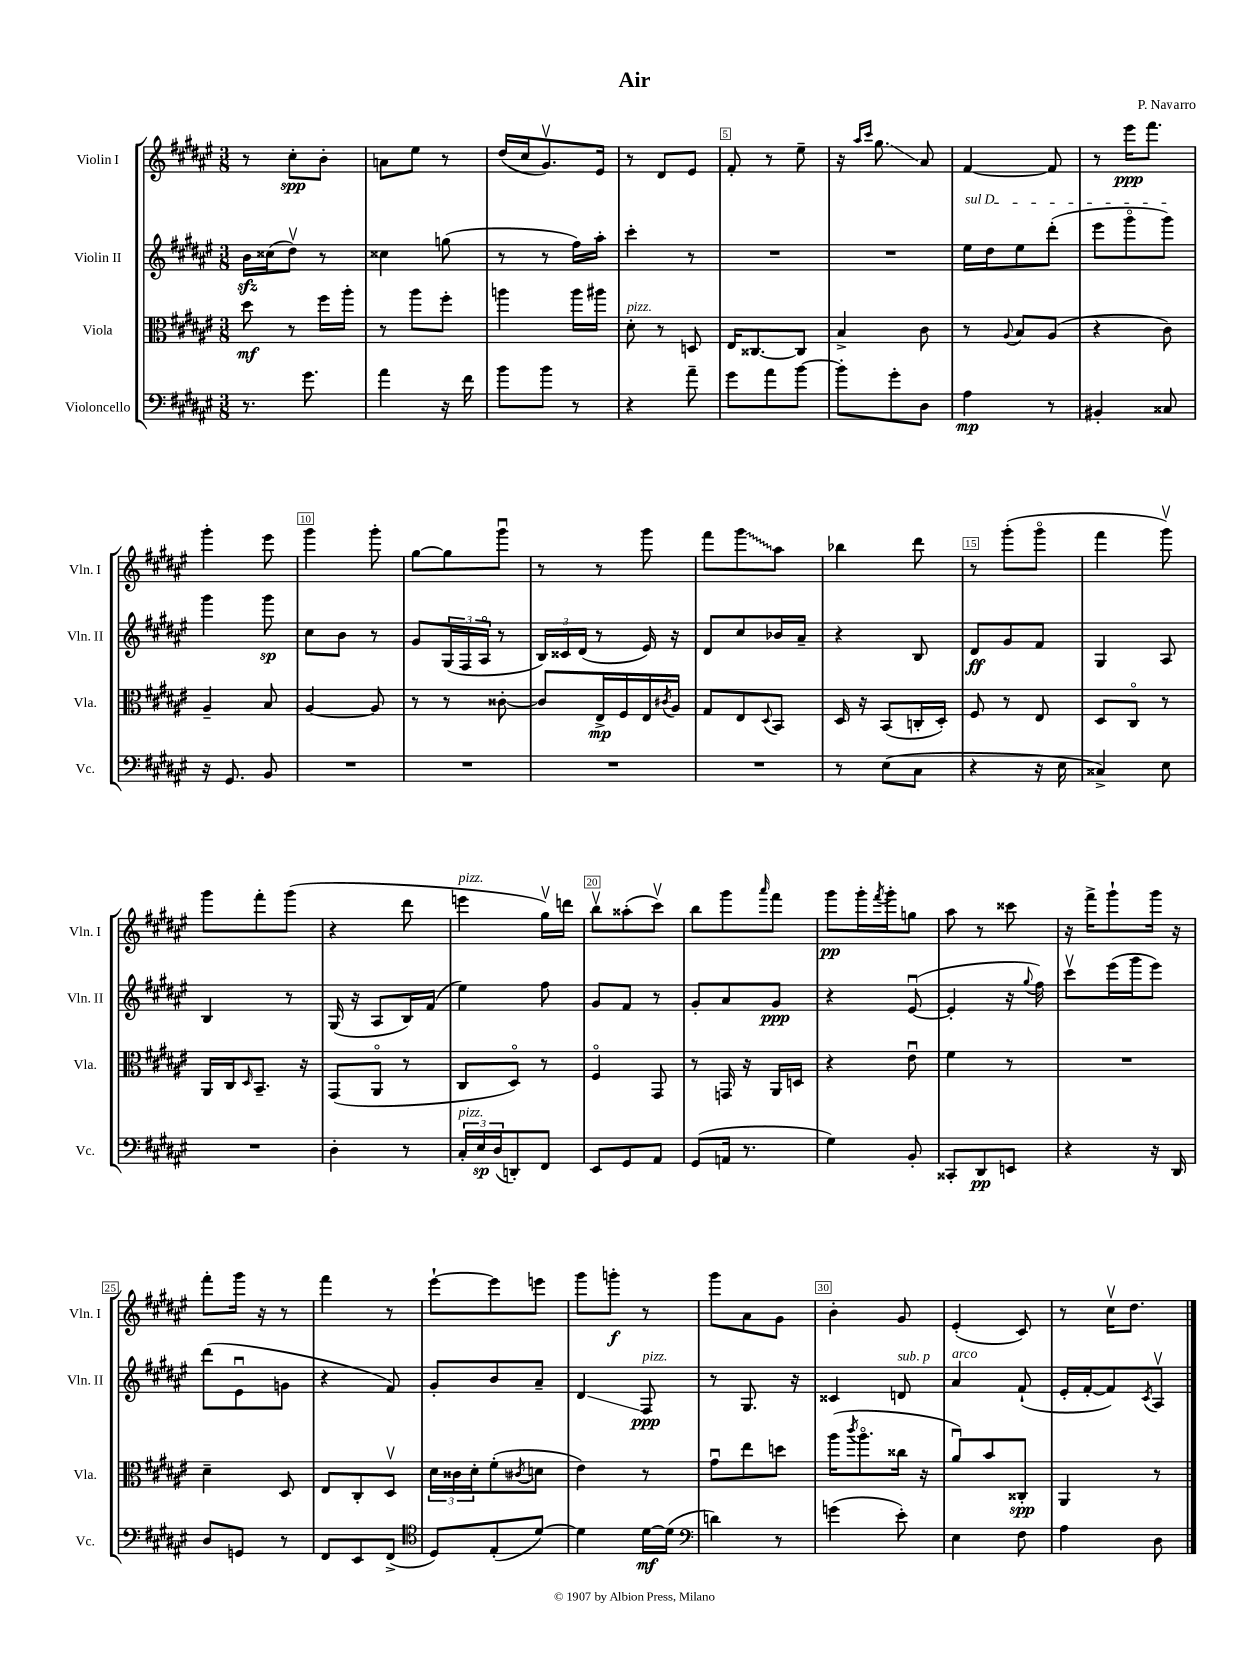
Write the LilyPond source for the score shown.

\header { title = "Air" composer = "P. Navarro" }
<<
\new StaffGroup <<
\new Staff = "s0" \with { instrumentName = "Violin I" shortInstrumentName = "Vln. I" } {
    \clef treble \key fis \major \numericTimeSignature \time 3/8
    r8 cis''8-.\spp b'8-. |
    a'8 eis''8 r8 |
    dis''16( cis''16 gis'8.\upbow) eis'16 |
    r8 dis'8 eis'8 |
    fis'8-. r8 eis''8-- |
    r16 \grace { ais''16 cis'''16 } gis''8.\glissando ais'8 |
    fis'4~ fis'8 |
    r8 eis'''16\ppp fis'''8. |
    gis'''4-. eis'''8 |
    gis'''4 gis'''8-. |
    gis''8~ gis''8 gis'''8\downbow |
    r8 r8 gis'''8 |
    fis'''8 \once \override Glissando.style = #'zigzag gis'''8\glissando ais''8 |
    bes''4 dis'''8 |
    r8 gis'''8-.( gis'''8\flageolet |
    fis'''4 gis'''8\upbow) |
    gis'''8 fis'''8-. gis'''8( |
    r4 dis'''8 |
    e'''4^\markup { \italic "pizz." } gis''16\upbow) d'''16 |
    b''8\upbow aisis''8-.( cis'''8\upbow) |
    b''8 gis'''8 \grace { ais'''16 } fis'''8 |
    gis'''8\pp gis'''16-. \acciaccatura { fis'''8 } gis'''16-. g''8 |
    ais''8 r8 cisis'''8 |
    r16 fis'''16-> gis'''8-! gis'''16 r16 |
    fis'''8-. gis'''16 r16 r8 |
    fis'''4 r8 |
    eis'''8~-! eis'''8 e'''8 |
    gis'''8 g'''8-.\f r8 |
    gis'''8 ais'8 gis'8 |
    b'4-. gis'8 |
    eis'4-.( cis'8) |
    r8 cis''16\upbow dis''8. \bar "|." |
}
\new Staff = "s1" \with { instrumentName = "Violin II" shortInstrumentName = "Vln. II" } {
    \clef treble \key fis \major \numericTimeSignature \time 3/8
    b'16\sfz cisis''16( dis''8\upbow) r8 |
    cisis''4 g''8( |
    r8 r8 fis''16) ais''16-. |
    cis'''4-. r8 |
    R4. |
    R4. |
    \once \override TextSpanner.bound-details.left.text = \markup { \italic "sul D" } eis''16\startTextSpan dis''16 eis''8 dis'''8-.( |
    eis'''8 gis'''8\flageolet gis'''8\stopTextSpan) |
    gis'''4 gis'''8\sp |
    cis''8 b'8 r8 |
    gis'8 \tuplet 3/2 { gis16( fis16 ais16\flageolet } r8 |
    \tuplet 3/2 { b16) cisis'16 dis'16( } r8 eis'16) r16 |
    dis'8 cis''8 bes'16 ais'16-- |
    r4 b8 |
    dis'8\ff gis'8 fis'8 |
    gis4 ais8 |
    b4 r8 |
    gis16( r16 ais8 b16) fis'16( |
    eis''4) fis''8 |
    gis'8 fis'8 r8 |
    gis'8-. ais'8 gis'8\ppp |
    r4 eis'8~\downbow( |
    eis'4-. r16 \appoggiatura { gis''8 } fis''16) |
    cis'''8\upbow eis'''16( gis'''16 eis'''8) |
    dis'''8( eis'8\downbow g'8 |
    r4 fis'8) |
    gis'8-. b'8 ais'8-- |
    dis'4\glissando fis8\ppp^\markup { \italic "pizz." } |
    r8 gis8. r16 |
    cisis'4 d'8^\markup { \italic "sub. p" } |
    ais'4^\markup { \italic "arco" } fis'8-!( |
    eis'16-. fis'16~-. fis'8) \acciaccatura { cis'8 } ais8\upbow \bar "|." |
}
\new Staff = "s2" \with { instrumentName = "Viola" shortInstrumentName = "Vla." } {
    \clef alto \key fis \major \numericTimeSignature \time 3/8
    dis''8\mf r8 fis''16 ais''16-. |
    r8 ais''8 fis''8-. |
    a''4 a''16 ais''16 |
    dis'8-.^\markup { \italic "pizz." } r8 d8 |
    eis16 cisis8.~ cisis8 |
    b4-> cis'8 |
    r8 \appoggiatura { ais8 } b8 ais8( |
    r4 cis'8) |
    ais4-- b8 |
    ais4~ ais8 |
    r8 r8 cisis'8~-. |
    cisis'8 eis16->\mp fis16 eis16 \acciaccatura { cis'8 } ais16 |
    gis8 eis8 \appoggiatura { dis8 } b,8 |
    dis16 r16 b,8( c16-. dis16-.) |
    fis8 r8 eis8 |
    dis8 cis8\flageolet r8 |
    ais,16 cis16 \grace { dis16 } b,8.-- r16 |
    gis,8( ais,8\flageolet r8 |
    cis8 dis8\flageolet) r8 |
    fis4\flageolet gis,8 |
    r8 g,16 r16 ais,16 d16 |
    r4 eis'8\downbow |
    fis'4 r8 |
    R4. |
    dis'4-- dis8 |
    eis8 cis8-. dis8\upbow |
    \tuplet 3/2 { dis'16 cisis'16 dis'16-. } fis'8-.( \acciaccatura { cis'8 } d'8 |
    eis'4) r8 |
    gis'8\downbow eis''8 d''8 |
    ais''16( \acciaccatura { cis'''8 } ais''8.\flageolet cisis''16 r16 |
    ais'8\downbow) b'8 cisis8-.\spp |
    ais,4 r8 \bar "|." |
}
\new Staff = "s3" \with { instrumentName = "Violoncello" shortInstrumentName = "Vc." } {
    \clef bass \key fis \major \numericTimeSignature \time 3/8
    r8. gis'8. |
    ais'4 r16 fis'16 |
    b'8 b'8 r8 |
    r4 ais'8-- |
    gis'8 ais'8 b'8~ |
    b'8-. gis'8-. dis8 |
    ais4\mp r8 |
    bis,4-. cisis8 |
    r16 gis,8. b,8 |
    R4. |
    R4. |
    R4. |
    R4. |
    r8 eis8( cis8 |
    r4 r16 eis16 |
    cisis4->) eis8 |
    R4. |
    dis4-. r8 |
    \tuplet 3/2 { cis16-.^\markup { \italic "pizz." } eis16\sp dis16( } d,8-.) fis,8 |
    eis,8 gis,8 ais,8 |
    gis,8( a,16 r8. |
    gis4) b,8-. |
    cisis,8-. dis,8\pp e,8 |
    r4 r16 dis,16 |
    dis8 g,8 r8 |
    fis,8 eis,8 fis,8->( |
    \clef tenor dis8) eis8-.( dis'8~) |
    dis'4 dis'16~\mf dis'16( |
    \clef bass d'4) r8 |
    g'4( eis'8-.) |
    eis4 fis8 |
    ais4 dis8 \bar "|." |
}
>>
>>
\layout { \context { \Score \override BarNumber.break-visibility = ##(#f #t #t) barNumberVisibility = #(every-nth-bar-number-visible 5) \override BarNumber.stencil = #(make-stencil-boxer 0.1 0.3 ly:text-interface::print) } }
